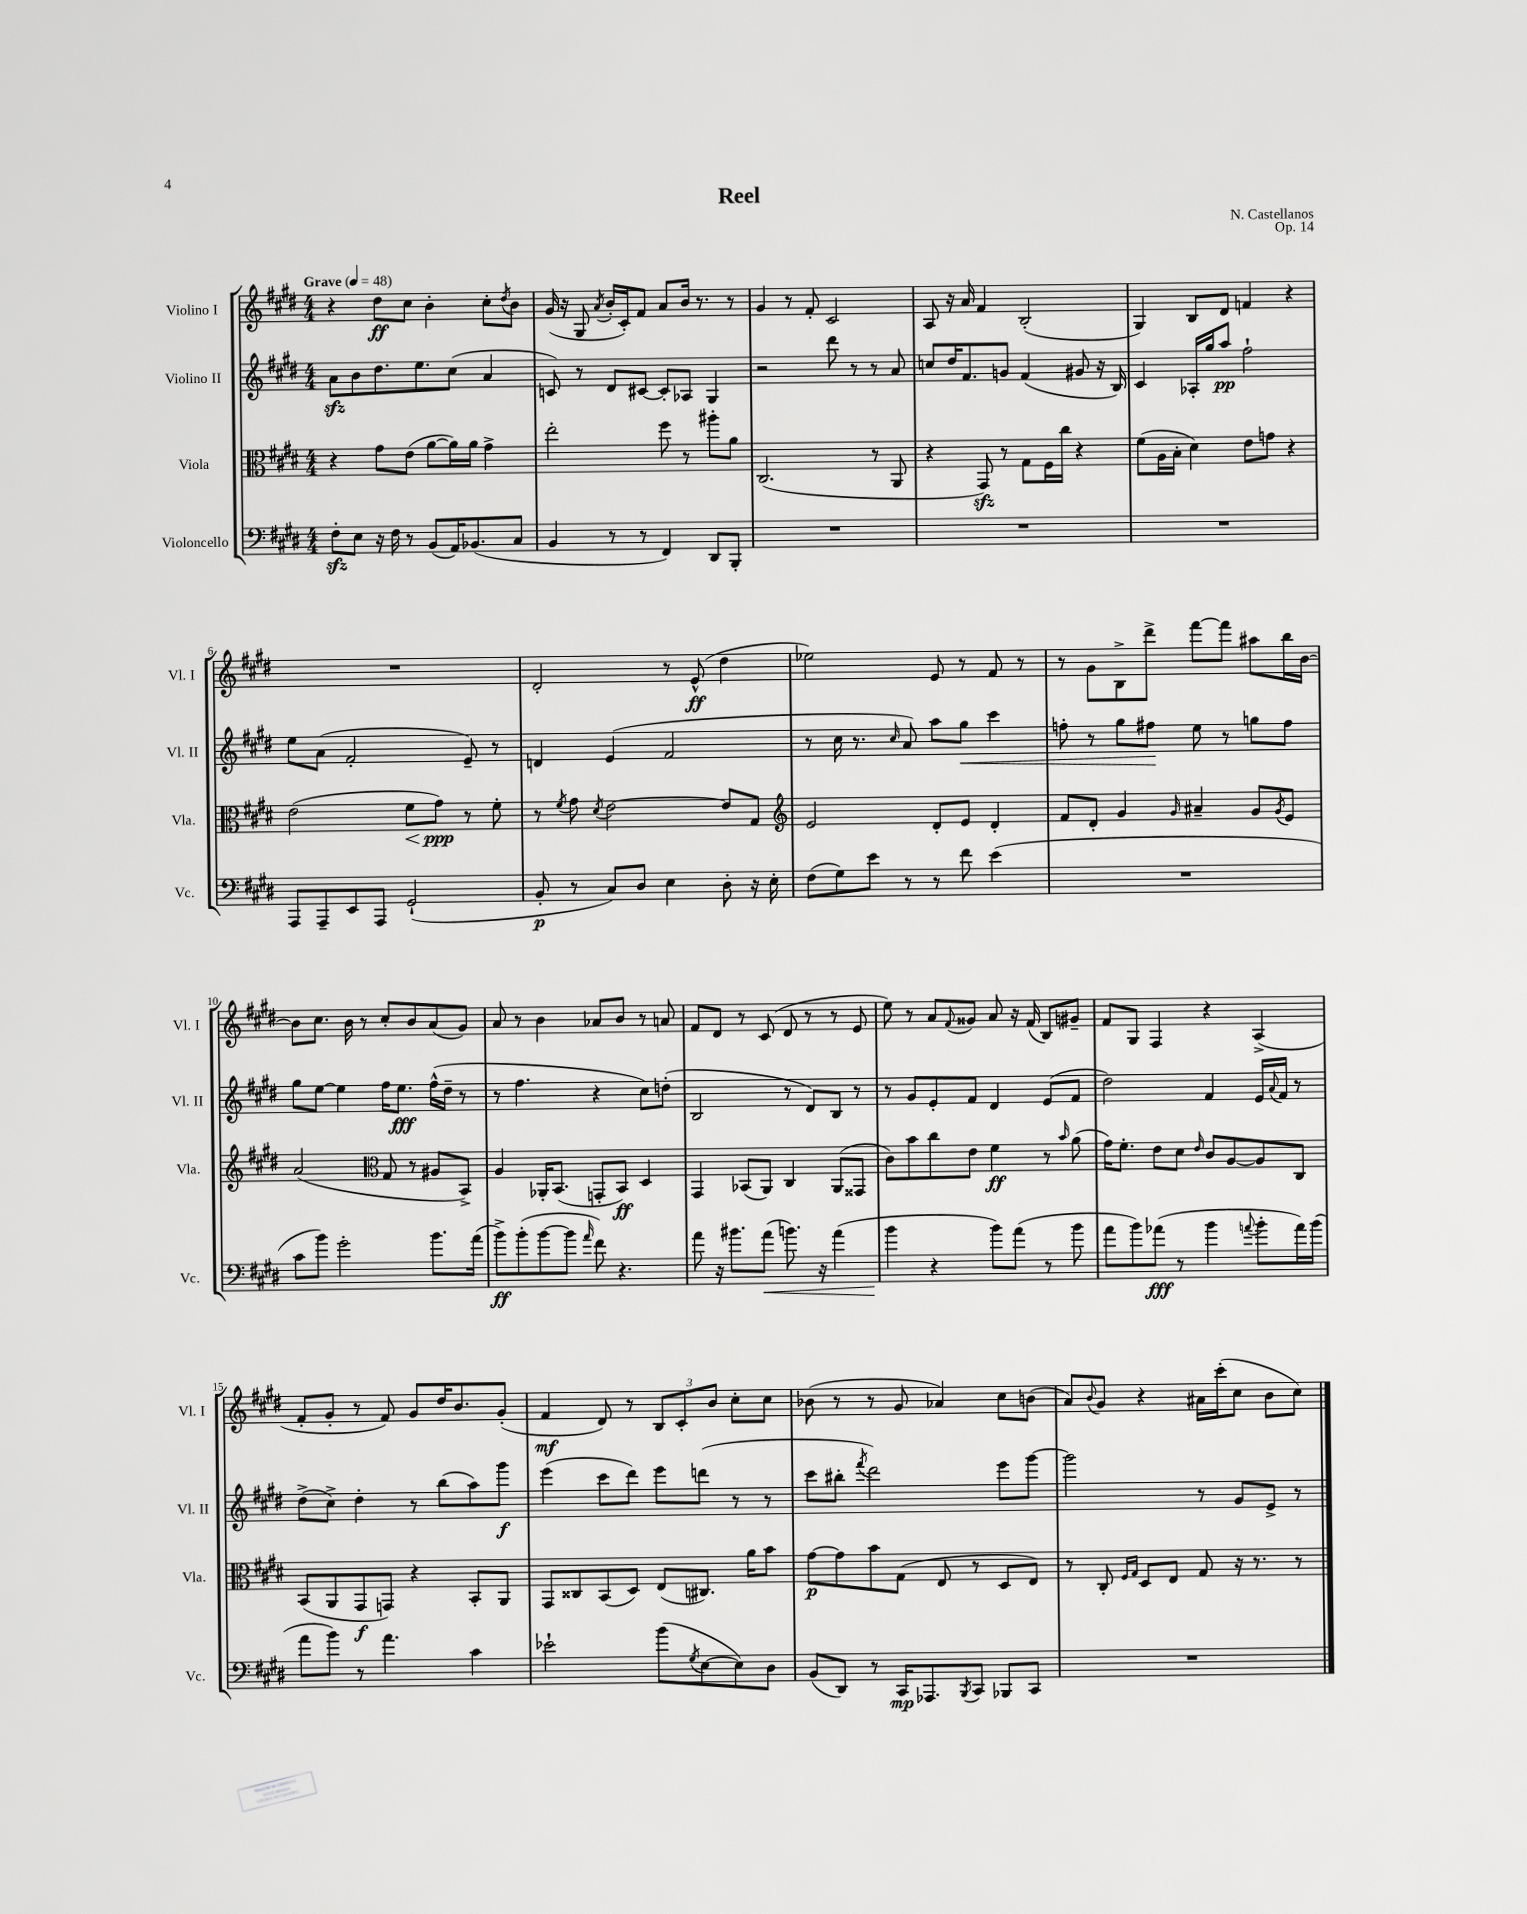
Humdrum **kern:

**kern	**kern	**kern	**kern
*staff4	*staff3	*staff2	*staff1
*clefF4	*clefC3	*clefG2	*clefG2
*k[f#c#g#d#]	*k[f#c#g#d#]	*k[f#c#g#d#]	*k[f#c#g#d#]
*M4/4	*M4/4	*M4/4	*M4/4
*MM48	*MM48	*MM48	*MM48
8F#'	4r	8a	4r
8E	.	8b	.
16r	8g#	8.dd#	8dd#
16F#	.	.	.
8r	(8e	.	8cc#
.	.	8.ee	.
(8BB	[8a	.	4b'
16AA)	16a])	(8cc#	.
(8.BB-	16a	.	.
.	4g#^	4a	8cc#'
.	.	.	8qdd#
8C#	.	.	8b
=	=	=	=
4BB	2ee'	8c)	(16g#
.	.	.	16r
.	.	8r	8G#
.	.	.	8qa
8r	.	8d#	16b'
.	.	.	16c#')
8r	.	[8c#	8f#
4FF#)	8ff#	8c#']	8a
.	8r	8A-	16b
.	.	.	8.r
8DD#	8aa#'	4G#	.
8BBB'	8a	.	8r
=	=	=	=
1r	(2.C#	2r	4g#
.	.	.	8r
.	.	.	8f#'
.	.	8ddd#	2c#
.	.	8r	.
.	8r	8r	.
.	8AA	8a	.
=	=	=	=
1r	4r	8cc	8A
.	.	16dd#	16r
.	.	8.f#	16a
.	8GG#)	.	4f#
.	8r	8g	.
.	8G#	(4f#	(2B'
.	16F#	.	.
.	16cc#	.	.
.	4r	8g#	.
.	.	16r	.
.	.	16B)	.
=	=	=	=
1r	(8f#	4c#	4G#)
.	16A	.	.
.	16B'	.	.
.	4d#)	16A-'	8B
.	.	16gg#	.
.	.	8aa	8d#
.	8e	2ff#`	4f
.	8g	.	.
.	4r	.	4r
=	=	=	=
8AAA	(2e	8ee	1r
8AAA~	.	(8a	.
8EE	.	2f#'	.
8AAA	.	.	.
(2GG#`	8f#	.	.
.	8g#)	.	.
.	8r	8e~)	.
.	8f#'	8r	.
=	=	=	=
8BB'	8r	4d	2d#'
.	8qf#	.	.
8r	8g#	.	.
.	8qd#	.	.
8C#)	[2e	(4e	.
8D#	.	.	.
4E	.	2f#	8r
.	.	.	(8e^^
8D#'	8e]	.	4dd#
16r	8G#	.	.
16E'	.	.	.
=	=	=	=
*	*clefG2	*	*
(8F#	2e	8r	2ee-)
8G#)	.	16cc#	.
.	.	8.r	.
8e	.	.	.
.	.	16qqcc#	.
8r	.	8a)	.
8r	8d#'	8aa	8e
8f#	8e	8gg#	8r
(4e	4d#'	4ccc#	8f#
.	.	.	8r
=	=	=	=
1r	8f#	8ff'	8r
.	8d#'	8r	8g#
.	4g#	8gg#	8B^
.	.	8ff#	8ddd#^
.	16qqg#	.	.
.	4a#~	8ee	[8fff#
.	.	8r	8fff#]
.	8g#	8gg	8aa#
.	8qg#	.	.
.	8e	8ff#	16bb
.	.	.	[16b
=	=	=	=
8c#	(2a	8gg#	8b]
8b)	.	[8ee	8.cc#
2g#'	.	4ee]	.
.	.	.	16b
.	.	.	8r
*	*clefC3	*	*
.	8G#	16ff#	8cc#'
.	.	8.ee	.
.	8r	.	8b
8.b	8A#	(16ff#^^	(8a
.	.	16dd#~	.
.	8BB^)	8r	8g#)
(16a	.	.	.
=	=	=	=
8b^)	4A	8r	8a
(8b'	.	4.ff#	8r
[8b	16AA-'	.	4b
.	(8.BB	.	.
8b]	.	.	.
16qqa	.	.	.
8f#)	8GG'	4r	8a-
4.r	8BB)	.	8b
.	4D#	8cc#)	8r
.	.	(8dd'	8a
=	=	=	=
8a	4GG#	2B	8f#
16r	.	.	8d#
8.b#	.	.	.
.	(8BB-	.	8r
(8a	8AA)	.	(8c#
8.b)	4C#	8r	8d#
.	.	8d#)	8r
16r	.	.	.
(4a	(8AA	8B	8r
.	8GG##	8r	8e
=	=	=	=
4b	8c#)	8r	8ee)
.	8b	8g#	8r
4r	8cc#	8e'	8a
.	.	.	8qqf#
.	8e	8f#	8g##
8b)	4f#	4d#	8a
(8a	.	.	16r
.	.	.	(16f#
8r	8r	(8e	8B)
.	16qqb	.	.
8b	(8a	8f#	8g#~
=	=	=	=
8a	16g#)	2dd#)	8f#
.	8.f#'	.	.
8b)	.	.	8G#
(8a-	8e	.	4F#
8r	8d#	.	.
.	16qqe	.	.
4b	8c#	4f#	4r
.	[8A	.	.
8qqa	.	.	.
8b'	8A]	16e	(4A^
.	.	8qqa	.
.	.	16f#	.
16a)	8C#	8r	.
(16b	.	.	.
=	=	=	=
8a	(8BB	(8dd#^	8f#'
8b)	8AA	8cc#^)	8g#'
8r	8GG#	4dd#'	8r
4.a	8GG)	.	8f#)
.	4r	8r	8g#
.	.	(8bb	16dd#
.	.	.	8.b
4c#	8BB'	8aa)	.
.	8AA	8ggg#	(8g#'
=	=	=	=
2e-`	8GG#	(4eee	4f#
.	8C##	.	.
.	(8BB	8ccc#	8d#)
.	8D#)	8ddd#)	8r
(8b	(8E	8eee	12B
.	.	.	12c#'
8qG#	.	.	.
[8E	8.C#)	(8ddd	.
.	.	.	12b
8E])	.	8r	8cc#'
.	16a	.	.
8D#	8b	8r	8cc#
=	=	=	=
(8BB	[8g#	8ccc#	(8b-
8DD#)	8g#]	8bb#'	8r
.	.	8qfff#	.
8r	8b	2ddd#)	8r
16CC#	(8G#	.	8g#
8.AAA-	.	.	.
.	8E	.	4a-)
8qBBB	.	.	.
8CC#	8r	.	.
8BBB-	8D#	8eee	8cc#
8CC#	8E)	[8ggg#	(8b
=	=	=	=
1r	8r	2ggg#]	8a)
.	.	.	8qqb
.	8C#'	.	8g#
.	16qqF#	.	.
.	16qqG#	.	.
.	8D#	.	4r
.	8E	.	.
.	8G#	8r	16a#
.	.	.	(16ccc#'
.	16r	8g#	8cc#
.	8.r	.	.
.	.	8e^	8b
.	8r	8r	8cc#)
==	==	==	==
*-	*-	*-	*-
